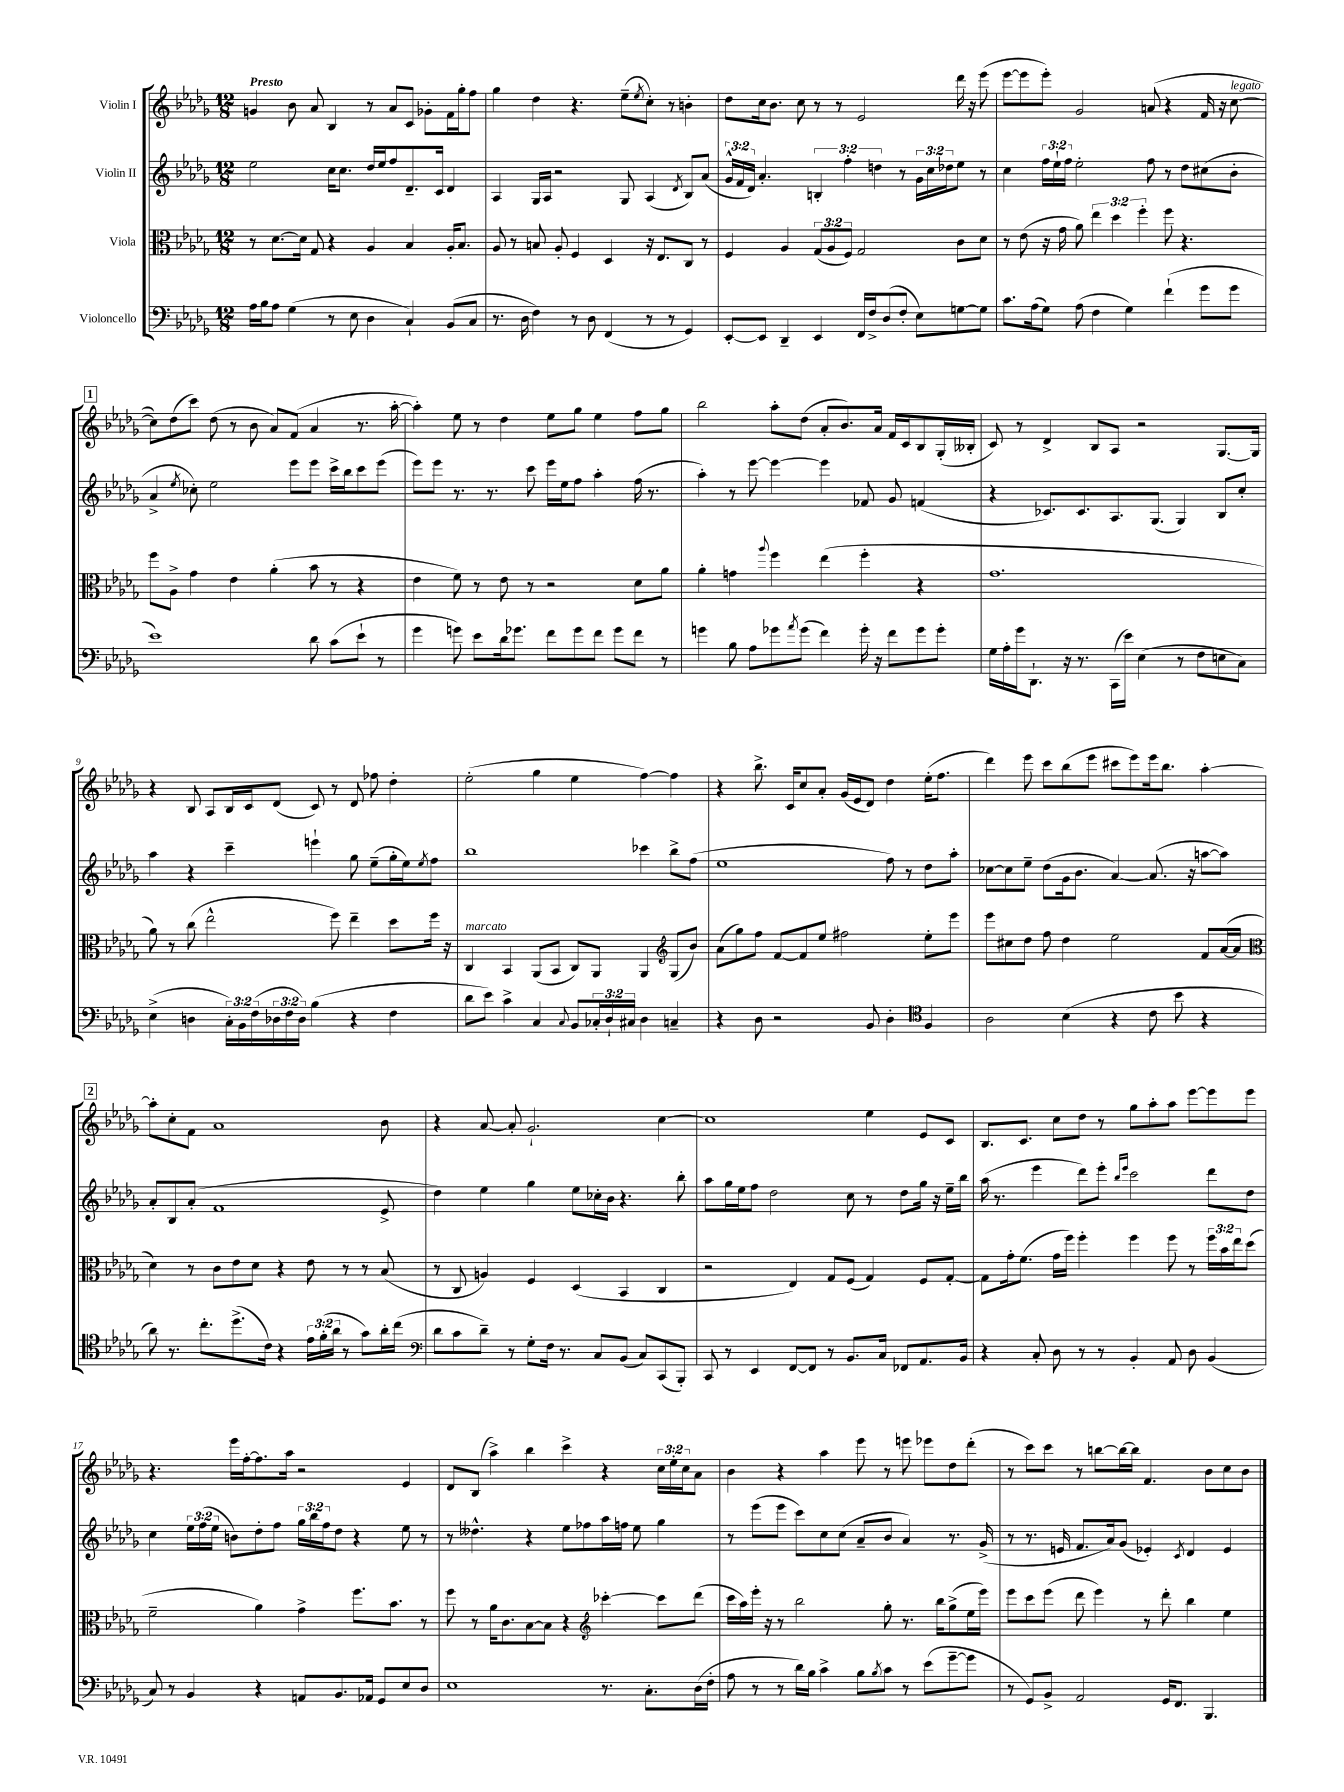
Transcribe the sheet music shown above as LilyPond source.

<<
\new StaffGroup <<
\new Staff = "s0" \with { instrumentName = "Violin I" } {
    \clef treble \key des \major \numericTimeSignature \time 12/8 \override Staff.TupletNumber.text = #tuplet-number::calc-fraction-text \tempo "Presto"
    g'4 bes'8 aes'8 bes4 r8 aes'8 c'8 ges'8-. f'16 ges''16-. f''8 |
    ges''4 des''4 r4. ees''8--( \acciaccatura { ees''8 } c''8-.) r8 b'4-. |
    des''8 c''16 bes'8. c''8 r8 r8 ees'2 des'''16 r16 ees'''8( |
    ees'''8~ ees'''8 ees'''8-.) ges'2 a'8( r4 f'16 r16 c''8~^\markup { \italic "legato" } |
    \mark \markup { \box "1" } c''8) des''8( c'''8) des''8( r8 bes'8 aes'8) f'8( aes'4 r8. aes''16~-. |
    aes''4-.) ees''8 r8 des''4 ees''8 ges''8 ees''4 f''8 ges''8 |
    bes''2 aes''8-. des''8( aes'8-. bes'8.) aes'16 f'16 c'16 bes8 ges16-.( beses16-. |
    c'8) r8 des'4-> bes8 aes8 r2 ges8.~ ges16 |
    r4 bes8 aes8 bes16 c'16 des'8( c'8) r8 des'8 fes''8 des''4-. |
    ees''2-.( ges''4 ees''4 f''4~) f''4 |
    r4 bes''8.-> c'16 c''8 aes'8-. ges'16( ees'16 des'8) des''4 ees''16-.( f''8. |
    des'''4) ees'''8 c'''8 bes''8( ees'''8 cis'''8 ees'''8) ees'''16 bes''8. aes''4~-. |
    \mark \markup { \box "2" } aes''8-. c''8-. f'8 aes'1 bes'8 |
    r4 aes'8~ aes'8-. ges'2.-! c''4~ |
    c''1 ees''4 ees'8 c'8 |
    bes8. c'8. c''8 des''8 r8 ges''8 aes''8-. aes''8 ees'''8~ ees'''8 ees'''8 |
    r4. ees'''16 f''16~-. f''8. aes''16 r2 ees'4 |
    des'8 bes8( aes''4->) bes''4 c'''4-> r4 \tuplet 3/2 { c''16 ees''16-. c''16 } aes'8 |
    bes'4 r4 aes''4 ees'''8 r8 e'''8 ees'''8 des''8 des'''8-.( |
    r8 c'''8) c'''8 r8 b''8~ b''16~ b''16 f'4. bes'8 c''8 bes'8 \bar "|." |
}
\new Staff = "s1" \with { instrumentName = "Violin II" } {
    \clef treble \key des \major \numericTimeSignature \time 12/8 \override Staff.TupletNumber.text = #tuplet-number::calc-fraction-text
    ees''2 c''16 c''8. des''16 ees''16 f''8 des'8.-- c'16 des'4 |
    aes4 ges16 aes16 r2 ges8 aes4( \acciaccatura { des'8 } bes8) aes'8( |
    \tuplet 3/2 { ges'16-^ f'16 des'16) } aes'4.-. \tuplet 3/2 { b4-. f''4-. d''4 } r8 \tuplet 3/2 { ges'16 c''16 des''16 } ees''8 r8 |
    c''4 \tuplet 3/2 { f''16 ees''16-! f''16 } ees''2-. f''8 r8 des''8 cis''8( bes'8-. |
    \mark \markup { \box "1" } aes'4-> \acciaccatura { ees''8 } ces''8-.) ees''2 ees'''8 ees'''8 c'''16-> bes''16 c'''8 ees'''8( |
    ees'''8) ees'''8 r8. r8. c'''8 ees'''16 ees''16 f''8 aes''4-. f''16( r8. |
    aes''4-.) r8 ees'''8~ ees'''4~ ees'''4 fes'8 ges'8 f'4( |
    r4 ces'8.) ces'8. aes8. ges8.( ges4) bes8 c''8-. |
    aes''4 r4 c'''4-- e'''4-! ges''8 ees''8--( ges''16-. ees''16) \acciaccatura { ees''8 } f''8 |
    bes''1 ces'''4 bes''8-> f''8( |
    ees''1 f''8) r8 des''8 aes''8-. |
    ces''8~ ces''8 ees''8-- des''8( ges'16 bes'8. aes'4~) aes'8.( r16 a''8~ a''8) |
    \mark \markup { \box "2" } aes'8-. bes8 aes'8-.( f'1 ees'8-> |
    des''4) ees''4 ges''4 ees''8 ces''16-. bes'16 r4. bes''8-. |
    aes''8 ges''16 ees''16 f''8 des''2 c''8 r8 des''8 ges''16 r16 ees''16-- bes''16 |
    aes''16( r8. ees'''4 des'''8) ees'''8-. \grace { bes''16 ees'''16 } c'''2 des'''8 des''8 |
    c''4 \tuplet 3/2 { ees''16 f''16( ees''16 } b'8) des''8-. f''8 \tuplet 3/2 { ges''16 bes''16 f''16 } des''8 r4 ees''8 r8 |
    r8 deses''4.-^ r4 ees''8 fes''8 aes''16 f''16 ees''8 ges''4 |
    r8 ees'''8( ees'''8 c'''8) c''8 c''8( aes'8-- bes'8 aes'4) r8. ges'16->( |
    r8 r8. e'16 f'8. aes'16) ges'8( ees'4-.) \acciaccatura { c'8 } des'4 ees'4 \bar "|." |
}
\new Staff = "s2" \with { instrumentName = "Viola" } {
    \clef alto \key des \major \numericTimeSignature \time 12/8 \override Staff.TupletNumber.text = #tuplet-number::calc-fraction-text
    r8 des'8.~ des'16 ges8 r4 aes4 bes4 aes16-. bes8. |
    aes8 r8 b8 aes8-. f4 des4 r16 ees8. c8 r8 |
    f4 aes4 \tuplet 3/2 { ges8( aes8 f8) } ges2 c'8 des'8 |
    r8 ees'8( r16 ges'16 aes'8) \tuplet 3/2 { ees''4 des''4 f''4-. } f''8 r4. |
    \mark \markup { \box "1" } f''8 aes8-> ges'4 ees'4 aes'4-.( bes'8 r8 r4 |
    ees'4 f'8) r8 ees'8 r8 r2 des'8 aes'8 |
    aes'4-. g'4 \appoggiatura { aes''8 } f''4 ees''4( f''4-. r4 |
    ges'1. |
    aes'8) r8 c''8( ees''2-^ f''8) ees''4-- des''8 f''16 r16 |
    c4^\markup { \italic "marcato" } bes,4 aes,8( bes,8 c8) aes,8 aes,4 \clef treble ges8( bes'8) |
    aes'8( ges''8) f''8 f'8~ f'8 ees''8 fis''2 ees''8-. ees'''8 |
    ees'''8 cis''8 des''8 f''8 des''4 ees''2 f'8 aes'16~( aes'16 |
    \mark \markup { \box "2" } \clef alto des'4) r8 c'8 ees'8 des'8 r4 ees'8 r8 r8 bes8( |
    r8 c8 a4) f4 des4( bes,4 c4 |
    r2 ees4) ges8 f8( ges4) f8 ges8~-. |
    ges8 ges'16-. f'8.( ges'16 f''16) f''4-. f''4 f''8 r8 \tuplet 3/2 { f''16 bes'16 ees''16 } des''8( |
    f'2-- aes'4) ges'4-> f''8. bes'8. r8 |
    f''8 r8 aes'16 c'8. bes8~ bes8 r4 \clef treble ces'''4~-. ces'''8 des'''8( |
    c'''16 aes''16) ees'''16-. r16 r8 bes''2 ges''8-. r8. bes''16 ges''8->( ees''16 ees'''16) |
    ees'''8 c'''8 ees'''8( des'''8 ees'''4) r8 des'''8-. bes''4 ees''4 \bar "|." |
}
\new Staff = "s3" \with { instrumentName = "Violoncello" } {
    \clef bass \key des \major \numericTimeSignature \time 12/8 \override Staff.TupletNumber.text = #tuplet-number::calc-fraction-text
    aes16 bes16 aes8 ges4( r8 ees8 des4 c4-!) bes,8( c8 |
    r8. des16 f4) r8 des8 f,4( r8 r8 ges,4) |
    ees,8~-. ees,8 des,4-- ees,4 f,16 f16-> des8( f8-. ees8) g8~ g8 |
    c'8. aes16( ges8) aes8( f4 ges4) f'4-!( ges'8 ges'8 |
    \mark \markup { \box "1" } ees'1) des'8 c'8( ees'8-! r8 |
    ges'4 g'8) ees'8 des'16 ges'8. f'8 ges'8 f'8 ges'8 f'8 r8 |
    g'4 bes8 aes8 ges'8 \acciaccatura { aes'8 } ges'8( f'4) ges'16-. r16 f'8 ges'8 ges'8-. |
    ges16 aes16-. ges'16 des,8.-! r16 r8. c,16( ees'16) ees4( r8 f8 e8 c8) |
    ees4->( d4 \tuplet 3/2 { c16-.) bes,16 f16( } \tuplet 3/2 { des16 f16 des16) } bes4( r4 f4 |
    des'8 ees'8) c'4-> c4 \appoggiatura { c8 } bes,8 \tuplet 3/2 { ces16-. des16-! cis16 } des4 c4-- |
    r4 des8 r2 bes,8 des4-. \clef tenor f4 |
    aes2 bes4( r4 c'8 bes'8 r4 |
    \mark \markup { \box "2" } aes'8) r8. c''8.-. des''8.->( c'16) r4 \tuplet 3/2 { ees'16 f'16-.( aes'16 } r8 ges'8) aes'16-. c''16( |
    \clef bass des'8 c'8 des'8--) r8 ges8-. f16 r8. c8 bes,8( c8) c,8( bes,,8-.) |
    c,8 r8 ees,4 f,8~ f,8 r8 bes,8. c16 fes,8 aes,8. bes,16 |
    r4 c8-. des8 r8 r8 bes,4-. aes,8 des8 bes,4( |
    c8) r8 bes,4 r4 a,8 bes,8. aes,16 ges,8 ees8 des8 |
    ees1 r8. c8.-. des16( f16-. |
    aes8 r8 r8 des'16) bes16 c'4-> bes8 \acciaccatura { bes8 } c'8 r8 ees'8( ges'8~-- ges'8 |
    r8 ges,8) bes,8-> aes,2 ges,16 f,8. bes,,4. \bar "|." |
}
>>
>>
